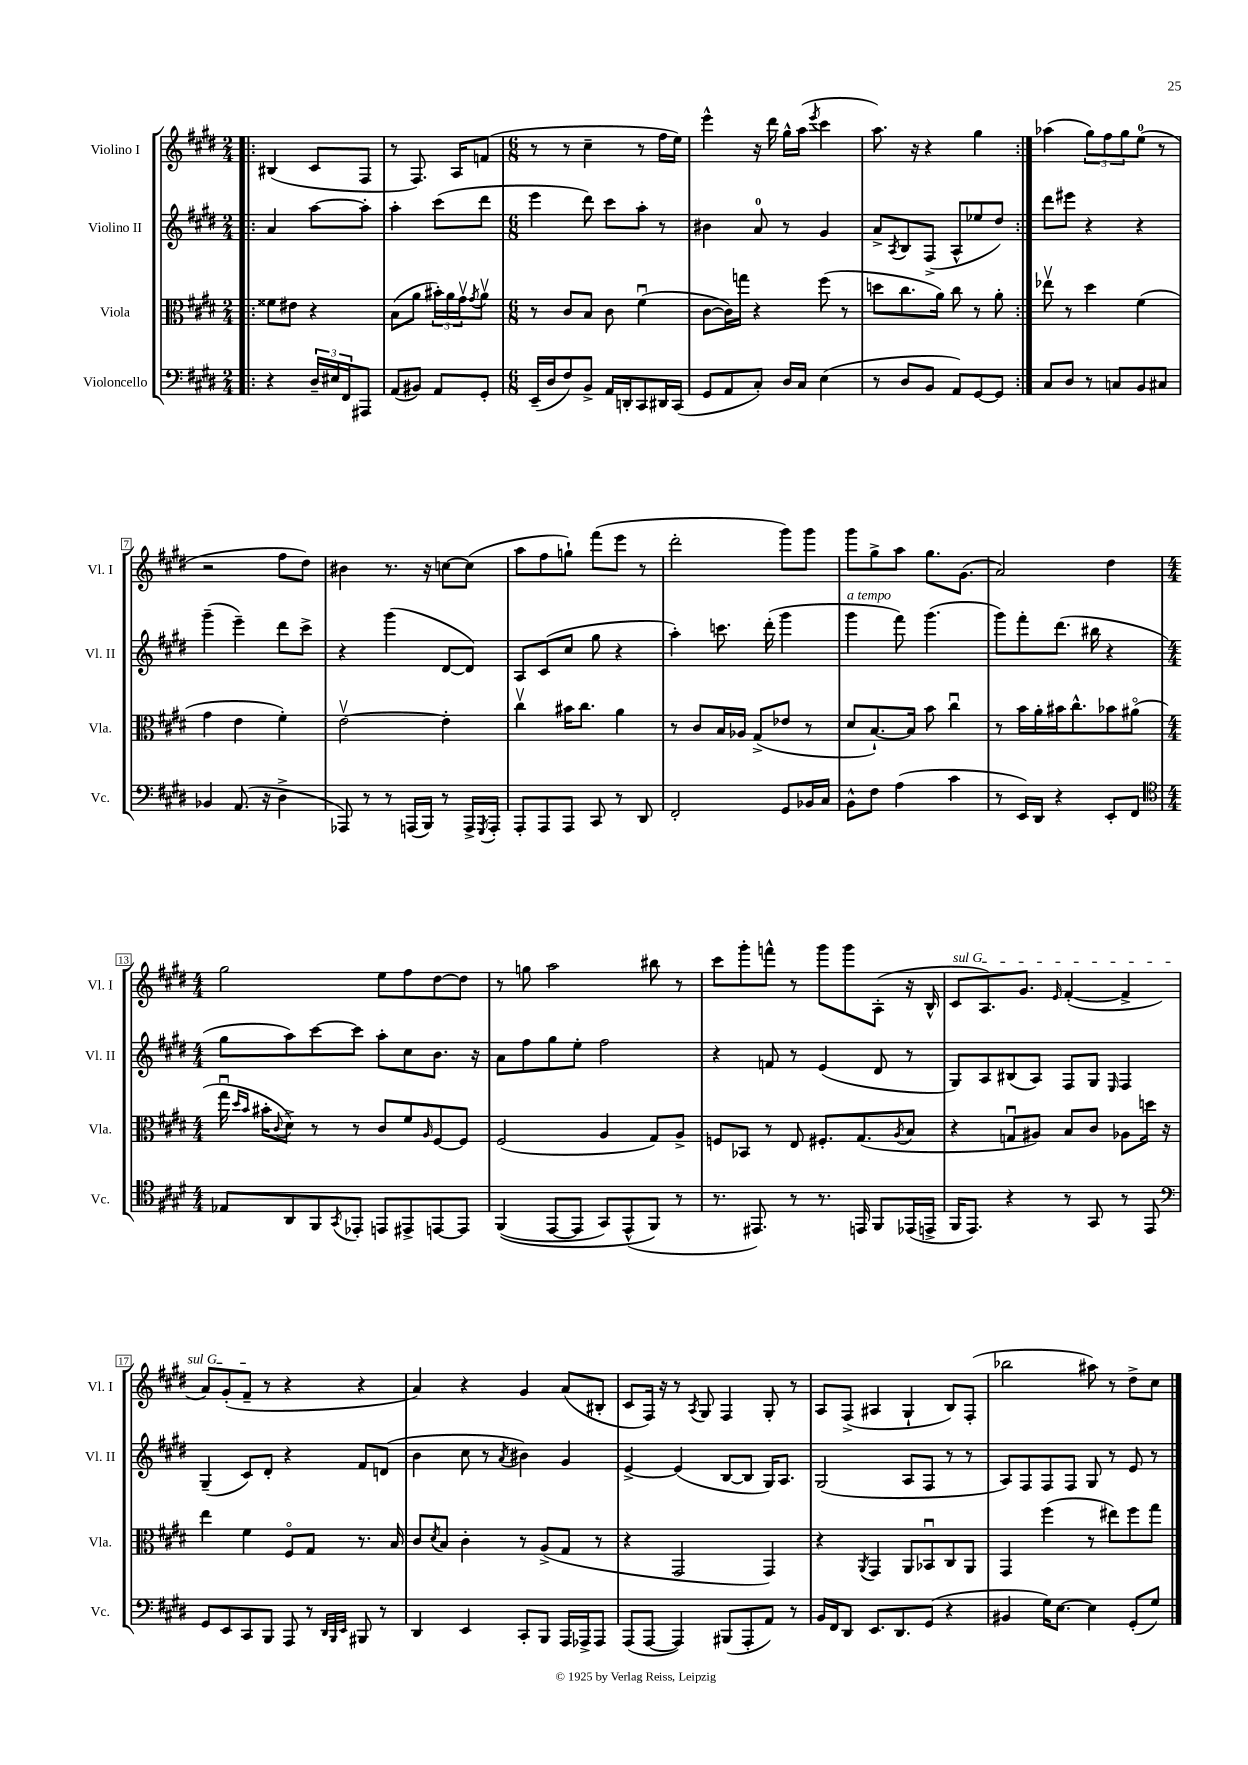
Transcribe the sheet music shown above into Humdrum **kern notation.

**kern	**kern	**kern	**kern
*part4	*part3	*part2	*part1
*staff4	*staff3	*staff2	*staff1
*I"Violoncello	*I"Viola	*I"Violino II	*I"Violino I
*I'Vc.	*I'Vla.	*I'Vl. II	*I'Vl. I
*clefF4	*clefC3	*clefG2	*clefG2
*k[f#c#g#d#]	*k[f#c#g#d#]	*k[f#c#g#d#]	*k[f#c#g#d#]
*M2/4	*M2/4	*M2/4	*M2/4
=1!|:	=1!|:	=1!|:	=1!|:
4r	8f##X\L	4a/	(4B#X/
.	8e#X\J	.	.
24D#~/LL	4r	[8aa\L	8c#/L
24E#X/	.	.	.
24FF#/J	.	.	.
8AAA#X/J	.	8aa'\J]	8F#/J
=2	=2	=2	=2
(8AA/L	(8B\L	4aa'\	8r
8BB#X/J)	8a\J	.	8.F#/)
8AA/L	24b#X'\LL)	(8ccc#\L	.
.	24a\	.	.
.	.	.	16A/KL
.	24g#v\J	.	.
.	8qg#/	.	.
8GG#'/J	8av\J	8ddd#\J	(8fn/J
=3	=3	=3	=3
*M6/8	*M6/8	*M6/8	*M6/8
(16EE~/LL	8r	4eee\	8r
16D#/J	.	.	.
8F#/)	8c#/L	.	8r
8BB^/J	8B/J	8ddd#\)	4cc#~\
16AA/LL	8c#\	8ccc#\L	.
16DDn'/J	.	.	.
8CC#/	(4f#u\	8aa'\J	8r
16DD#X/L	.	8r	16ff#\LL
(16CC#/JJ	.	.	16ee\JJ)
=4	=4	=4	=4
8GG#/L	[8c#\L	4b#X\	4eee^^\
8AA/	16c#\L])	.	.
.	16ggn\JJ	.	.
8C#'/J)	4r	8a/	16r
.	.	.	16ddd#\
16D#/LL	.	8r	16gg#^^\LL
16C#/JJ	.	.	(16aa\JJ
.	.	.	8qeee/
(4E\	(8ff#\	4g#/	4ccc#\
.	8r	.	.
=5	=5	=5	=5
8r	8ddn\L	8a^/L	8.aa\)
.	.	8qA/	.
8D#/L	8.cc#\	8B/	.
.	.	.	16r
8BB/J	.	(8F#^/J	4r
.	16a\Jk)	.	.
8AA/L)	8cc#\	8A^^/L	.
[8GG#/	8r	8ee-X/	4gg#\
8GG#/J]	8a'\	8dd#/J)	.
=6:|!	=6:|!	=6:|!	=6:|!
8C#/L	8ee-Xv\	8ddd#\L	(4aa-X\
8D#/J	8r	8eee#X\J	.
8r	4dd#\	4r	12gg#\L)
.	.	.	12ff#\
8Cn/L	.	.	.
.	.	.	12gg#\
8BB/	(4f#\	4r	(8ee\J
8C#X/J	.	.	8r
!!LO:LB:g=z
=7	=7	=7	=7
4BB-X/	4g#\	(4ggg#~\	2r
(8.AA/	4e\	4eee~\)	.
16r	.	.	.
4D#^\	4f#'\)	8ddd#\L	8ff#\L
.	.	8ccc#^\J	8dd#\J)
=8	=8	=8	=8
8AAA-X/)	[2ev\	4r	4b#X\
8r	.	.	.
8r	.	(4ggg#\	8.r
(16AAAn/LL	.	.	.
16BBB/JJ)	.	.	16r
8r	4e'\]	[8d#/L	[8ccn\L
16AAA^/LL	.	8d#/J])	(8cc\J]
8qGGG#/	.	.	.
16AAA'/JJ	.	.	.
=9	=9	=9	=9
8AAA'/L	4cc#v\	8A/L	8aa\L
8AAA/	.	(8c#/	8ff#\
8AAA/J	16b#X\KL	8cc#/J	8ggn`\J)
.	8.cc#\J	.	.
8CC#/	.	8gg#\	(8fff#\L
8r	4a\	4r	8eee\J
8DD#/	.	.	8r
=10	=10	=10	=10
2FF#'/	8r	4aa'\)	2ddd#'\
.	8c#/L	.	.
.	16B/L	8.cccn\	.
.	16A-X/JJ	.	.
.	(8G#^/L	.	.
.	.	(16ddd#'\	.
8GG#/L	8e-X/J	4ggg#\	8ggg#\L)
16BB-X/L	8r	.	8ggg#\J
16C#/JJ	.	.	.
=11	=11	=11	=11
!	!	!LO:TX:a:i:t=a tempo	!
8BB^^\L	8d#/L	4ggg#\	8ggg#\L
8F#\J	[8.B`/)	.	8gg#^\
(4A\	.	8fff#\)	8aa\J
.	16B/Jk]	.	.
.	8b\	(4.ggg#\	8.gg#\L
4c#\	4cc#u\	.	.
.	.	.	(8.g#\J
=12	=12	=12	=12
8r	8r	8ggg#\L)	2a/)
16EE/LL)	16b\LL	8fff#'\	.
16DD#/JJ	16a'\	.	.
4r	16b#X\J	(8.ddd#\J	.
.	8.cc#^^\	.	.
.	.	16bb#X\	.
8EE'/L	8b-X\	4r	4dd#\
8FF#/J	(8a#X\J	.	.
!!LO:LB:g=z
=13	=13	=13	=13
*clefC4	*	*	*
*M4/4	*M4/4	*M4/4	*M4/4
8E-X/L	16gg#u\	8gg#\L	2gg#\
.	16qqdd#/LL	.	.
.	16qqb/JJ	.	.
.	16b#X'\KL	.	.
.	8qqc#/	.	.
8AA/	8d#^\J)	8aa\)	.
8FF#/	8r	[8ccc#\	.
8qGG#/	.	.	.
8EE-X'/J	8r	8ccc#\J]	.
8EEn/L	8c#/L	8aa'\L	8ee\L
8EE#X^/	8f#/	8cc#\	8ff#\
.	16qqA/	.	.
[8EEn/	[8F#/	8.b\J	[8dd#\
8EE/J]	8F#/J]	.	8dd#\J]
.	.	16r	.
=14	=14	=14	=14
((4FF#/	(2F#/	8a\L	8r
.	.	8ff#\	8ggn\
[8EE/L	.	8gg#\	2aa\
8EE/J]	.	8ee'\J	.
8GG#/L)	4A/	2ff#\	.
(8EE^^/	.	.	.
8FF#/J)	8G#/L)	.	8bb#X\
8r	8A^/J	.	8r
=15	=15	=15	=15
8.r	8Fn/L	4r	8ccc#\L
.	8BB-X/J	.	8ggg#'\
8.EE#X/)	.	.	.
.	8r	8fn/	8fffn^^\J
8r	8E/	8r	8r
8.r	8.F#X'/L	(4e/	8ggg#\L
.	.	.	8ggg#\
16EEn/	(8.G#/	.	.
8FF#/L	.	8d#/	(8A'\J
.	8qA/	.	.
(16EE-X/L	8B/J	8r	16r
16EEn^/JJ	.	.	16B^^/
=16	=16	=16	=16
!	!	!	!LO:TX:a:i:t=sul G
16FF#/KL	4r	8G#/L)	8c#/L
8.EE/J)	.	.	.
.	.	8A/	8.A/)
4r	8Gnu/L	(8B#X/	.
.	.	.	8.g#/J
.	8A#X/J)	8A/J)	.
.	.	.	16qqe/
8r	8B/L	8F#/L	([4f#'/
8GG#/	8c#/J	8G#/J	.
.	.	16qqE/	.
8r	8A-X\L	4F#/	4f#^/]
8EE/	16ddn\Jk	.	.
.	16r	.	.
!!LO:LB:g=z
=17	=17	=17	=17
*clefF4	*	*	*
8GG#/L	4ee\	(4G#~/	8a/L)
8EE/	.	.	(8g#'/
8CC#/	4f#\	8c#/L)	8f#~/J
8BBB/J	.	8d#'/J	8r
8AAA/	8F#/L	4r	4r
8r	8G#/J	.	.
32qqDD#/LLL	.	.	.
32qqBBB/	.	.	.
32qqEE/JJJ	.	.	.
8BBB#X/	8.r	8f#/L	4r
8r	.	(8dn/J	.
.	16B/	.	.
=18	=18	=18	=18
4DD#/	8c#/L	4b\	4a/)
.	8qd#/	.	.
.	8B/J	.	.
4EE/	4c#'\	8cc#\	4r
.	.	8r	.
.	.	8qa/	.
8CC#'/L	8r	4b#X\)	4g#/
8BBB/J	(8A^/L	.	.
16AAA/LL	8G#/J	4g#/	(8a/L
16AAA-X^/J	.	.	.
8AAA-/J	8r	.	8B#X'/J
=19	=19	=19	=19
(8AAA/L	4r	[4e^/	8c#/L
[8AAA/J	.	.	16F#/Jk)
.	.	.	16r
4AAA/])	2GG#/	(4e/]	8r
.	.	.	8qA/
.	.	.	8G#/
(8BBB#X/L	.	[8B/L	4F#/
8AAA'/	.	8B/J]	.
8AA/J)	4GG#/)	16G#/KL)	8G#'/
.	.	8.A/J	.
8r	.	.	8r
=20	=20	=20	=20
16BB/LL	4r	(2G#/	8A/L
16FF#/J	.	.	.
8DD#/J	.	.	(8F#^/J
.	8qAA/	.	.
8.EE/L	4GG#/	.	4A#X/
8.DD#/	.	.	.
.	8AA/L	8A/L	4G#`/
(8GG#/J	8BB-Xu/	8F#/J	.
4r	8C#/	8r	8B/L)
.	8AA/J	8r	(8F#'/J
=21	=21	=21	=21
4BB#X/	4GG#/	8A/L)	2bb-X\
.	.	8F#/	.
16G#\KL)	(4ff#\	8F#/	.
[8.E\J	.	.	.
.	.	8F#/J	.
4E\]	8r	8G#/	8aa#X\)
.	8ee#X\L)	8r	8r
(8GG#'/L	8ff#\	8e/	8dd#^\L
8G#/J)	8gg#\J	8r	8cc#\J
==	==	==	==
*-	*-	*-	*-
